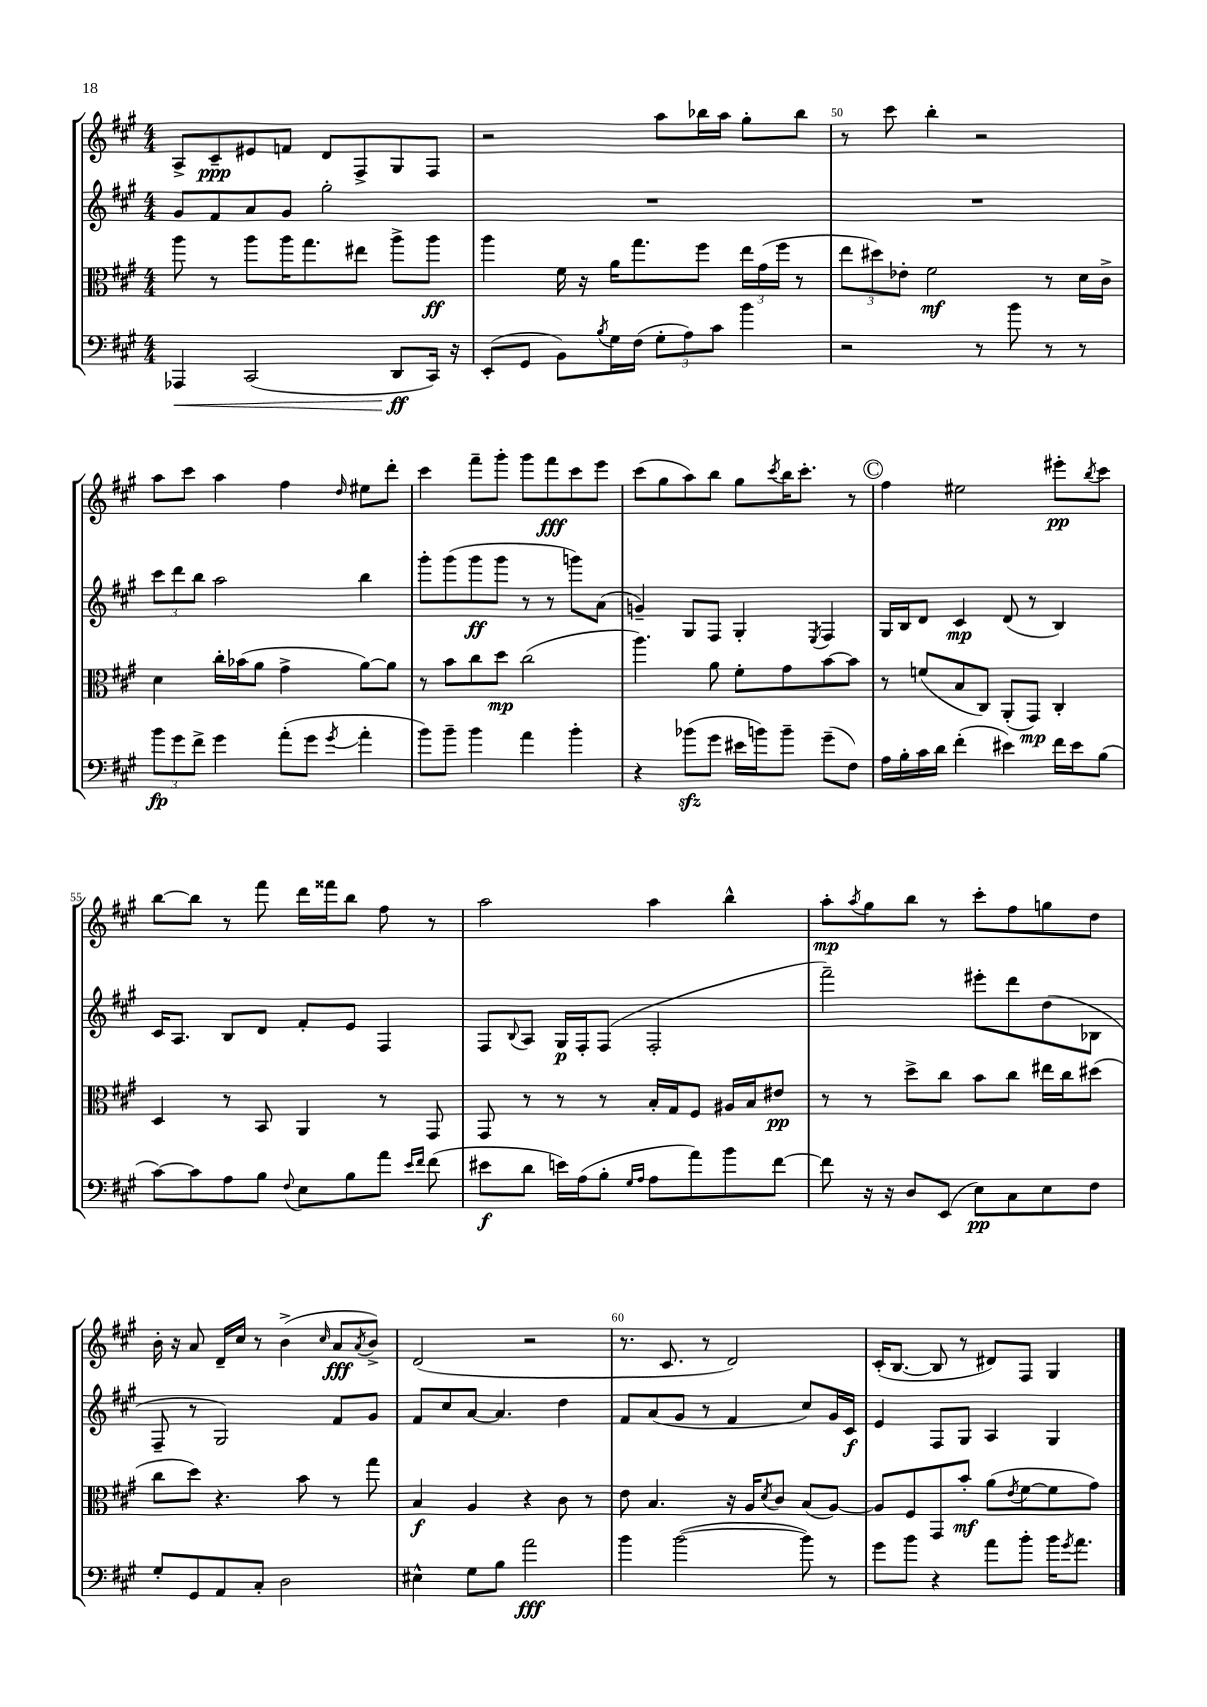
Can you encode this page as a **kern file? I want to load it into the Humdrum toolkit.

**kern	**dynam	**kern	**dynam	**kern	**dynam	**kern	**dynam
*part4	*part4	*part3	*part3	*part2	*part2	*part1	*part1
*staff4	*staff4	*staff3	*staff3	*staff2	*staff2	*staff1	*staff1
*clefF4	*	*clefC3	*	*clefG2	*	*clefG2	*
*k[f#c#g#]	*	*k[f#c#g#]	*	*k[f#c#g#]	*	*k[f#c#g#]	*
*M4/4	*	*M4/4	*	*M4/4	*	*M4/4	*
=48	=48	=48	=48	=48	=48	=48	=48
!	!LO:HP:b	!	!	!	!	!	!
4AAA-X/	<	8aa\	.	8g#/L	.	8A^/L	.
.	.	8r	.	8f#/	.	8c#~/	ppp
(2CC#/	.	8aa\L	.	8a/	.	8e#X/	.
.	.	16aa\K	.	8g#/J	.	8fn/J	.
.	.	8.gg#\	.	.	.	.	.
.	.	.	.	2gg#'\	.	8d/L	.
.	.	8ee#X\J	.	.	.	8F#^/	.
8DD/L	ff	8aa^\L	.	.	.	8G#/	.
16CC#/Jk)	[	8aa\J	ff	.	.	8F#/J	.
16r	.	.	.	.	.	.	.
=49	=49	=49	=49	=49	=49	=49	=49
(8EE'/L	.	4aa\	.	1r	.	2r	.
8GG#/J	.	.	.	.	.	.	.
8BB\L)	.	16f#\	.	.	.	.	.
.	.	16r	.	.	.	.	.
8qB/	.	.	.	.	.	.	.
16G#\L	.	16a\KL	.	.	.	.	.
(16F#\JJ	.	8.gg#\	.	.	.	.	.
12G#'\L	.	.	.	.	.	8aa\L	.
12A\)	.	.	.	.	.	.	.
.	.	8ff#\J	.	.	.	16bb-X\L	.
12c#\J	.	.	.	.	.	.	.
.	.	.	.	.	.	16aa\JJ	.
4b\	.	24ee\LL	.	.	.	8gg#'\L	.
.	.	(24g#\	.	.	.	.	.
.	.	24ff#\JJ	.	.	.	.	.
.	.	8r	.	.	.	8bb-\J	.
=50	=50	=50	=50	=50	=50	=50	=50
2r	.	12ee\L	.	1r	.	8r	.
.	.	12dd#X\)	.	.	.	.	.
.	.	.	.	.	.	8ccc#\	.
.	.	12e-X'\J	.	.	.	.	.
.	.	2f#\	mf	.	.	4bb'\	.
8r	.	.	.	.	.	2r	.
8b\	.	.	.	.	.	.	.
8r	.	8r	.	.	.	.	.
8r	.	16d\LL	.	.	.	.	.
.	.	16c#^\JJ	.	.	.	.	.
!!LO:LB:g=z
=51	=51	=51	=51	=51	=51	=51	=51
12b\L	fp	4d\	.	12ccc#\L	.	8aa\L	.
12g#\	.	.	.	12ddd\	.	.	.
.	.	.	.	.	.	8ccc#\J	.
12f#^\J	.	.	.	12bb\J	.	.	.
4g#\	.	16cc#'\LL	.	2aa\	.	4aa\	.
.	.	(16b-X\J	.	.	.	.	.
.	.	8a\J	.	.	.	.	.
(8a'\L	.	4g#^\	.	.	.	4ff#\	.
8g#\J	.	.	.	.	.	.	.
8qg#/	.	.	.	.	.	16qqdd/	.
4a'\	.	[8a\L)	.	4bb\	.	8ee#X\L	.
.	.	8a\J]	.	.	.	8ddd'\J	.
=52	=52	=52	=52	=52	=52	=52	=52
8b\L)	.	8r	.	8ggg#'\L	.	4ccc#\	.
8b~\J	.	8b\L	.	(8ggg#\	.	.	.
4b\	.	8cc#\	.	8ggg#\	ff	8fff#~\L	.
.	.	8dd\J	mp	8ggg#\J	.	8ggg#'\J	.
4a\	.	(2cc#\	.	8r	.	8ggg#\L	.
.	.	.	.	8r	.	8fff#\	fff
4b'\	.	.	.	8gggn\L)	.	8ccc#\	.
.	.	.	.	(8a\J	.	8eee\J	.
=53	=53	=53	=53	=53	=53	=53	=53
4r	.	4.aa\)	.	4gn~/)	.	(8ccc#\L	.
.	.	.	.	.	.	8gg#\	.
(8b-Xzz\L	.	.	.	8G#/L	.	8aa\)	.
8g#\J	.	8a\	.	8F#/J	.	8bb\J	.
16e#X\LL	.	8f#'\L	.	4G#'/	.	8gg#\L	.
16bn\J)	.	.	.	.	.	.	.
.	.	.	.	.	.	8qccc#/	.
8b~\J	.	8g#\	.	.	.	16bb\K	.
.	.	.	.	.	.	8.ccc#'\J	.
.	.	.	.	8qE/	.	.	.
(8g#~\L	.	[8b\	.	4F#/	.	.	.
8F#\J)	.	8b\J]	.	.	.	8r	.
!!LO:REH:place=s1:t=C
=54	=54	=54	=54	=54	=54	=54	=54
16A\LL	.	8r	.	16G#/LL	.	4ff#\	.
16B'\	.	.	.	16B/J	.	.	.
16c#\	.	(8fn/L	.	8d/J	.	.	.
16d\JJ	.	.	.	.	.	.	.
(4f#'\	.	8B/	.	4c#/	mp	2ee#X\	.
.	.	8C#/J)	.	.	.	.	.
4e#X\)	.	(8AA'/L	.	(8d/	.	.	.
.	.	8GG#/J)	mp	8r	.	.	.
16f#\LL	.	4C#'/	.	4B/)	.	8eee#X'\L	pp
16e#\J	.	.	.	.	.	.	.
.	.	.	.	.	.	8qbb/	.
(8B\J	.	.	.	.	.	8ccc#\J	.
!!LO:LB:g=z
=55	=55	=55	=55	=55	=55	=55	=55
[8c#\L)	.	4D/	.	16c#/KL	.	[8bb\L	.
.	.	.	.	8.A/J	.	.	.
8c#\]	.	.	.	.	.	8bb\J]	.
8A\	.	8r	.	8B/L	.	8r	.
8B\J	.	8BB/	.	8d/J	.	8fff#\	.
8qqF#/	.	.	.	.	.	.	.
8E\L	.	4AA/	.	8f#'/L	.	16ddd\LL	.
.	.	.	.	.	.	16fff##X\J	.
8B\	.	.	.	8e/J	.	8bb\J	.
8a\J	.	8r	.	4F#/	.	8ff#\	.
16qqe/LL	.	.	.	.	.	.	.
16qqf#/JJ	.	.	.	.	.	.	.
(8f#\	.	8GG#/	.	.	.	8r	.
=56	=56	=56	=56	=56	=56	=56	=56
8e#X\L	f	8GG#/	.	8F#/L	.	2aa\	.
.	.	.	.	8qqB/	.	.	.
8d\J	.	8r	.	8A/J	.	.	.
16en\LL)	.	8r	.	16G#/LL	p	.	.
(16A\J	.	.	.	16F#'/J	.	.	.
8B'\J	.	8r	.	(8F#/J	.	.	.
16qqG#/LL	.	.	.	.	.	.	.
16qqA/JJ	.	.	.	.	.	.	.
8A\L	.	16B'/LL	.	2F#'/	.	4aa\	.
.	.	16G#/J	.	.	.	.	.
8a\)	.	8F#/J	.	.	.	.	.
8b\	.	16A#X/LL	.	.	.	4bb^^\	.
.	.	16B/J	.	.	.	.	.
[8f#\J	.	8e#X/J	pp	.	.	.	.
=57	=57	=57	=57	=57	=57	=57	=57
8f#\]	.	8r	.	2fff#~\)	.	8aa'\L	mp
.	.	.	.	.	.	8qaa/	.
16r	.	8r	.	.	.	8gg#\	.
16r	.	.	.	.	.	.	.
8D/L	.	8dd^\L	.	.	.	8bb\J	.
(8EE/J	.	8cc#\J	.	.	.	8r	.
8E\L)	pp	8b\L	.	8eee#X'\L	.	8ccc#'\L	.
8C#\	.	8cc#\J	.	8ddd\	.	8ff#\	.
8E\	.	16ee#X\LL	.	(8dd\	.	8ggn\	.
.	.	16cc#\J	.	.	.	.	.
8F#\J	.	(8dd#X\J	.	8B-X\J	.	8dd\J	.
!!LO:LB:g=z
=58	=58	=58	=58	=58	=58	=58	=58
8G#'/L	.	8cc#\L	.	8F#~/	.	16b'\	.
.	.	.	.	.	.	16r	.
8GG#/	.	8dd\J)	.	8r	.	8a/	.
8AA/	.	4.r	.	2G#/)	.	16d~/LL	.
.	.	.	.	.	.	16cc#/JJ	.
8C#'/J	.	.	.	.	.	8r	.
2D\	.	.	.	.	.	(4b^\	.
.	.	8b\	.	.	.	.	.
.	.	.	.	.	.	16qqcc#/	.
.	.	8r	.	8f#/L	.	8a/L	fff
.	.	.	.	.	.	8qa/	.
.	.	8gg#\	.	8g#/J	.	8b^/J)	.
=59	=59	=59	=59	=59	=59	=59	=59
4E#X^^\	.	4B/	f	8f#/L	.	(2d/	.
.	.	.	.	8cc#/	.	.	.
8G#\L	.	4A/	.	[8a/J	.	.	.
8B\J	.	.	.	4.a/]	.	.	.
2a\	fff	4r	.	.	.	2r	.
.	.	8c#\	.	4dd\	.	.	.
.	.	8r	.	.	.	.	.
=60	=60	=60	=60	=60	=60	=60	=60
4b\	.	8e\	.	8f#/L	.	8.r	.
.	.	4.B/	.	(8a/	.	.	.
.	.	.	.	.	.	8.c#/	.
([2b\	.	.	.	8g#/J	.	.	.
.	.	.	.	8r	.	8r	.
.	.	16r	.	4f#/	.	2d/)	.
.	.	16A/KL	.	.	.	.	.
.	.	8qd/	.	.	.	.	.
.	.	8c#/J	.	.	.	.	.
8b\])	.	(8B/L	.	8cc#/L)	.	.	.
8r	.	[8A/J)	.	16g#/L	.	.	.
.	.	.	.	16c#/JJ	f	.	.
=61	=61	=61	=61	=61	=61	=61	=61
8g#\L	.	8A/L]	.	4e/	.	(16c#'/KL	.
.	.	.	.	.	.	[8.B/J	.
8b\J	.	8F#/	.	.	.	.	.
4r	.	8GG#/	.	8F#/L	.	8B/]	.
.	.	8b'/J	mf	8G#/J	.	8r	.
8a\L	.	(8a\L	.	4A/	.	8d#X/L)	.
.	.	8qe/	.	.	.	.	.
8b'\J	.	[8f#\	.	.	.	8F#/J	.
16b\KL	.	8f#\]	.	4G#/	.	4G#/	.
8qg#/	.	.	.	.	.	.	.
8.a\J	.	.	.	.	.	.	.
.	.	8g#\J)	.	.	.	.	.
==	==	==	==	==	==	==	==
*-	*-	*-	*-	*-	*-	*-	*-
